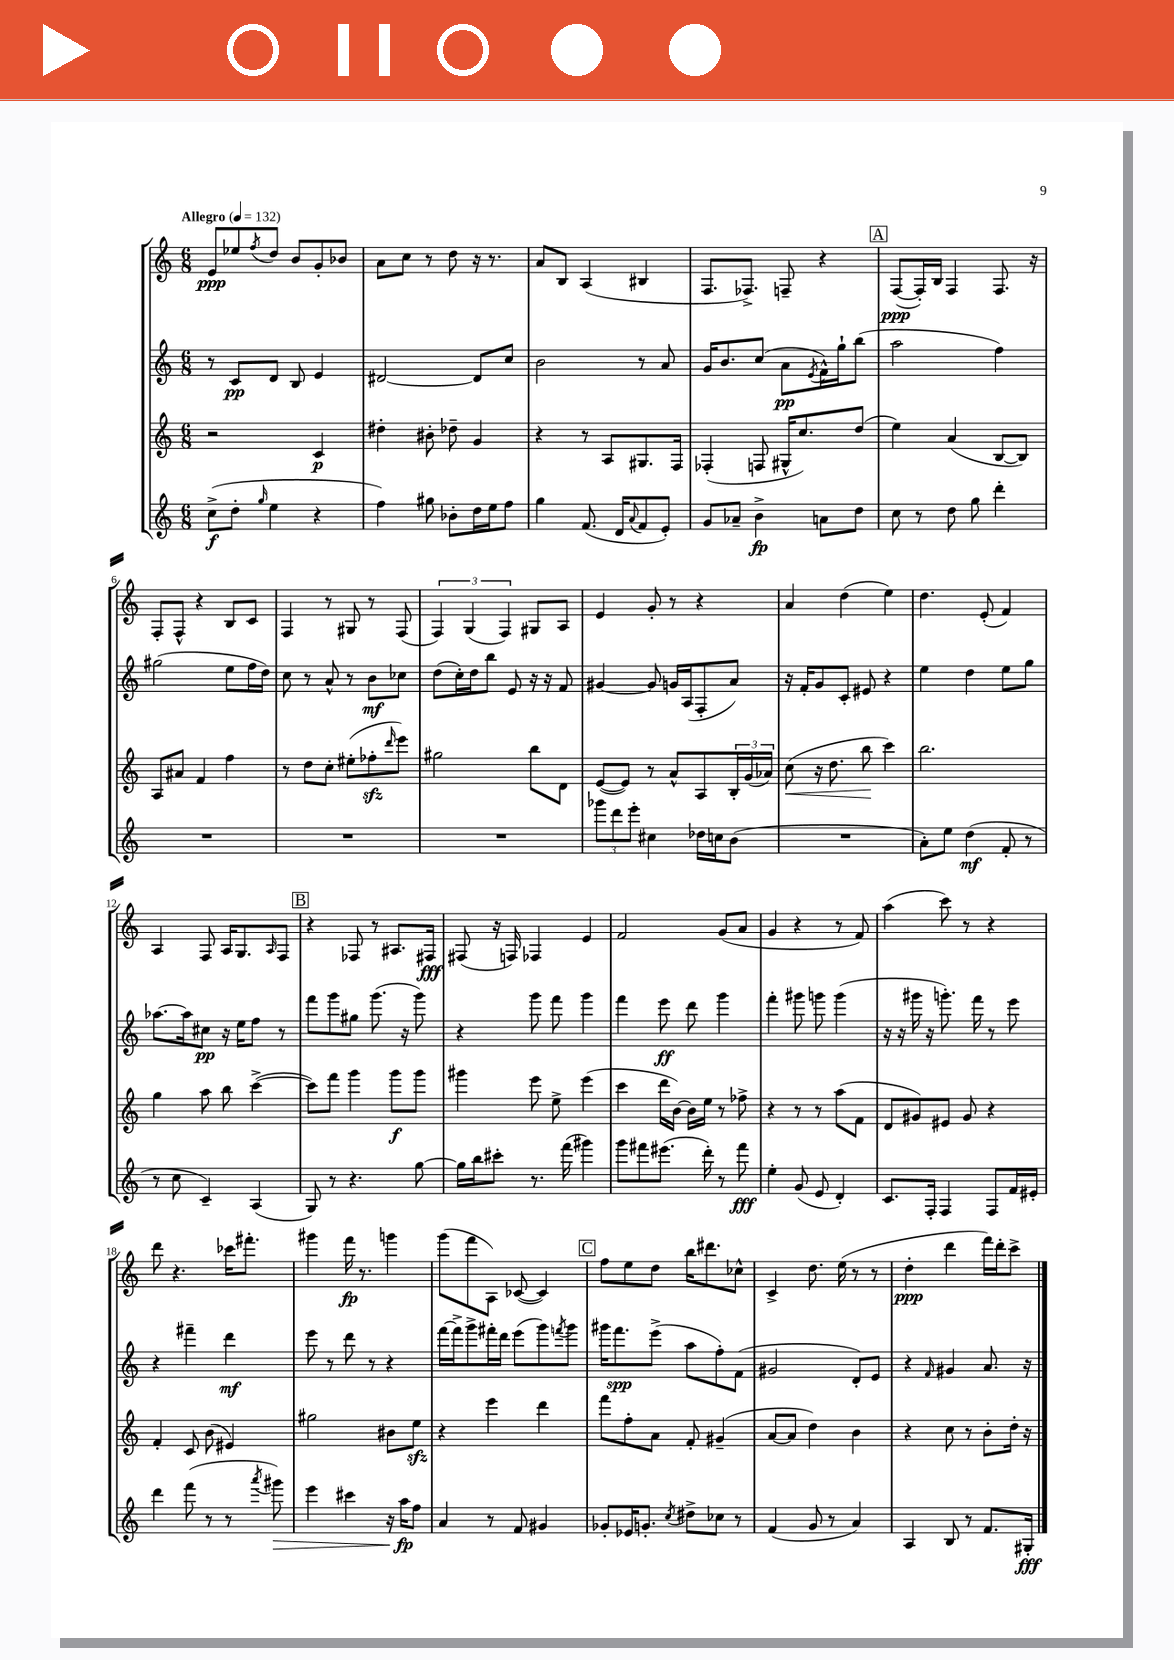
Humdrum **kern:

**kern	**kern	**kern	**kern
*staff4	*staff3	*staff2	*staff1
*clefG2	*clefG2	*clefG2	*clefG2
*k[]	*k[]	*k[]	*k[]
*M6/8	*M6/8	*M6/8	*M6/8
*MM132	*MM132	*MM132	*MM132
(8cc^	2r	8r	8e
8dd'	.	8c	8ee-
16qqgg	.	.	8qff
4ee	.	8d	8dd
.	.	8B	8b
4r	4c	4e	8g'
.	.	.	8b-
=	=	=	=
4ff)	4dd#'	[2d#	8a
.	.	.	8cc
8gg#	8b#'	.	8r
8b-'	8dd-~	.	8dd
16dd	4g	8d#]	16r
16ee	.	.	8.r
8ff	.	8cc	.
=	=	=	=
4gg	4r	2b	8a
.	.	.	8B
(8.f	8r	.	(4A
.	8A	.	.
16d	.	.	.
8qqa	.	.	.
8f	8.G#	8r	4B#
8e')	.	8a	.
.	16F	.	.
=	=	=	=
8g	(4F-'	16g	8.F
.	.	8.b	.
8a-~	.	.	.
.	.	.	8.F-^)
4b^	8F	(8cc	.
.	16G#^^	8a	8F~
.	8.cc)	.	.
.	.	8qe	.
8a	.	16f^^)	4r
.	.	16gg`	.
8dd	(8dd	(8bb	.
=	=	=	=
8cc	4ee)	2aa	([8F
8r	.	.	16F'])
.	.	.	16B
8dd	(4a	.	4F
8gg	.	.	.
4ddd'	[8B	4ff)	8.F
.	8B])	.	.
.	.	.	16r
=	=	=	=
2.r	8A	(2gg#	8F'
.	8a#	.	8F^^
.	4f	.	4r
.	4ff	8ee	8B
.	.	16ff	8c
.	.	16dd)	.
=	=	=	=
2.r	8r	8cc	4F
.	8dd	8r	.
.	8cc'	8a^^	8r
.	(8ee#'	8r	8G#
.	8ff-'	8b	8r
.	16qqddd	.	.
.	8eee)	8cc-	(8F
=	=	=	=
2.r	2gg#	(8dd	6F)
.	.	16cc')	.
.	.	.	(6G
.	.	16dd	.
.	.	8bb	.
.	.	.	6F)
.	.	8e	.
.	8bb	16r	8G#
.	.	16r	.
.	8d	8f	8A
=	=	=	=
12ggg-	([8e	[4g#	4e
12ddd	.	.	.
.	8e])	.	.
12eee'	.	.	.
4cc#	8r	8g#]	8g'
.	8a^^	16g	8r
.	.	(16A	.
16dd-	8A	8F'	4r
16cc	.	.	.
(8b	24B'	8a)	.
.	(24g	.	.
.	24a-)	.	.
=	=	=	=
2.r	(8cc	16r	4a
.	.	16f'	.
.	16r	8g	.
.	8.dd	.	.
.	.	8c'	(4dd
.	8bb	8e#	.
.	4ccc)	4r	4ee)
=	=	=	=
8a')	2.bb	4ee	4.dd
8ee	.	.	.
(4dd	.	4dd	.
.	.	.	(8e'
8f'	.	8ee	4f)
8r	.	8gg	.
=	=	=	=
8r	4gg	[8.aa-	4A
8cc	.	.	.
.	.	16aa-]	.
4c~)	8aa	8cc#	8F
.	8bb	16r	16A
.	.	16ee	8.G
(4A	([4ccc^	8ff	.
.	.	.	16qqA
.	.	8r	8F
=	=	=	=
8G)	8ccc])	8fff	4r
8r	8fff	8ggg	.
4.r	4ggg	8gg#	8F-
.	.	(8.ggg	8r
.	8ggg	.	8.A#
.	.	16r	.
[8gg	8ggg	8ggg)	.
.	.	.	16F#
=	=	=	=
16gg]	4ggg#	4r	(8F#
16bb	.	.	.
8ccc#'	.	.	16r
.	.	.	16F)
8.r	8eee	8ggg	4F-
.	8ee^	8fff	.
(16fff	.	.	.
4ggg#)	(4eee	4ggg	4e
=	=	=	=
8ggg	4ccc	4fff	2f
8fff#	.	.	.
(8.eee#	16ddd	8eee	.
.	[16b)	.	.
.	16b]	8ddd	.
16ddd')	16ee	.	.
8r	8r	4ggg	(8g
8fff#	8ff-^	.	8a
=	=	=	=
4ee'	4r	4fff'	4g
(8g	8r	8ggg#	4r
8e	8r	8ggg	.
4d')	(8aa	(4ggg	8r
.	8f	.	8f)
=	=	=	=
8.c	8d	16r	(4aa
.	.	16r	.
.	8g#)	16ggg#	.
16F'	.	16r	.
4F	8e#	8.ggg')	8ccc)
.	8g#	.	8r
.	.	16fff	.
8F	4r	8r	4r
16f	.	8eee	.
16e#'	.	.	.
=	=	=	=
4ddd	4f'	4r	8ddd
.	.	.	4.r
(8fff	8c	4fff#~	.
8r	(8b	.	.
8r	4e#)	4ddd	16ccc-
.	.	.	8.fff#'
8qaaa	.	.	.
8ggg#)	.	.	.
=	=	=	=
4eee	2gg#	8eee	4ggg#
.	.	8r	.
4ccc#	.	8ddd	16fff
.	.	.	8.r
.	.	8r	.
16r	8b#	4r	4ggg
16aa	.	.	.
8ff	8ee	.	.
=	=	=	=
4a	4r	[16fff	(8ggg
.	.	16fff^]	.
.	.	8ggg^	8fff
8r	4eee	16fff#'	8A)
.	.	16ddd	.
8f	.	(8eee	([8c-
4g#	4ddd	8ggg)	4c-])
.	.	8qfff	.
.	.	8ggg	.
=	=	=	=
8g-'	8fff	16ggg#	8ff
.	.	8.fff	.
16e-	8ff'	.	8ee
8.g'	.	.	.
.	8a	(8eee^	8dd
8qcc	.	.	.
8dd#^	8f'	8aa	16bb
.	.	.	8.ddd#
8cc-	(4g#~	8ff')	.
8r	.	(8f	8cc-^^
=	=	=	=
(4f	[8a	2g#	4c^
.	8a]	.	.
8g	4dd)	.	8.dd
8r	.	.	.
.	.	.	(16ee
4a)	4b	8d')	8r
.	.	8e	8r
=	=	=	=
4A	4r	4r	4dd'
.	.	16qqf	.
8B	8cc	4g#	4ddd
8r	8r	.	.
8.f	8b'	8.a	16fff)
.	.	.	16ddd'
.	16dd'	.	8ccc^
16G#'	16r	16r	.
==	==	==	==
*-	*-	*-	*-
